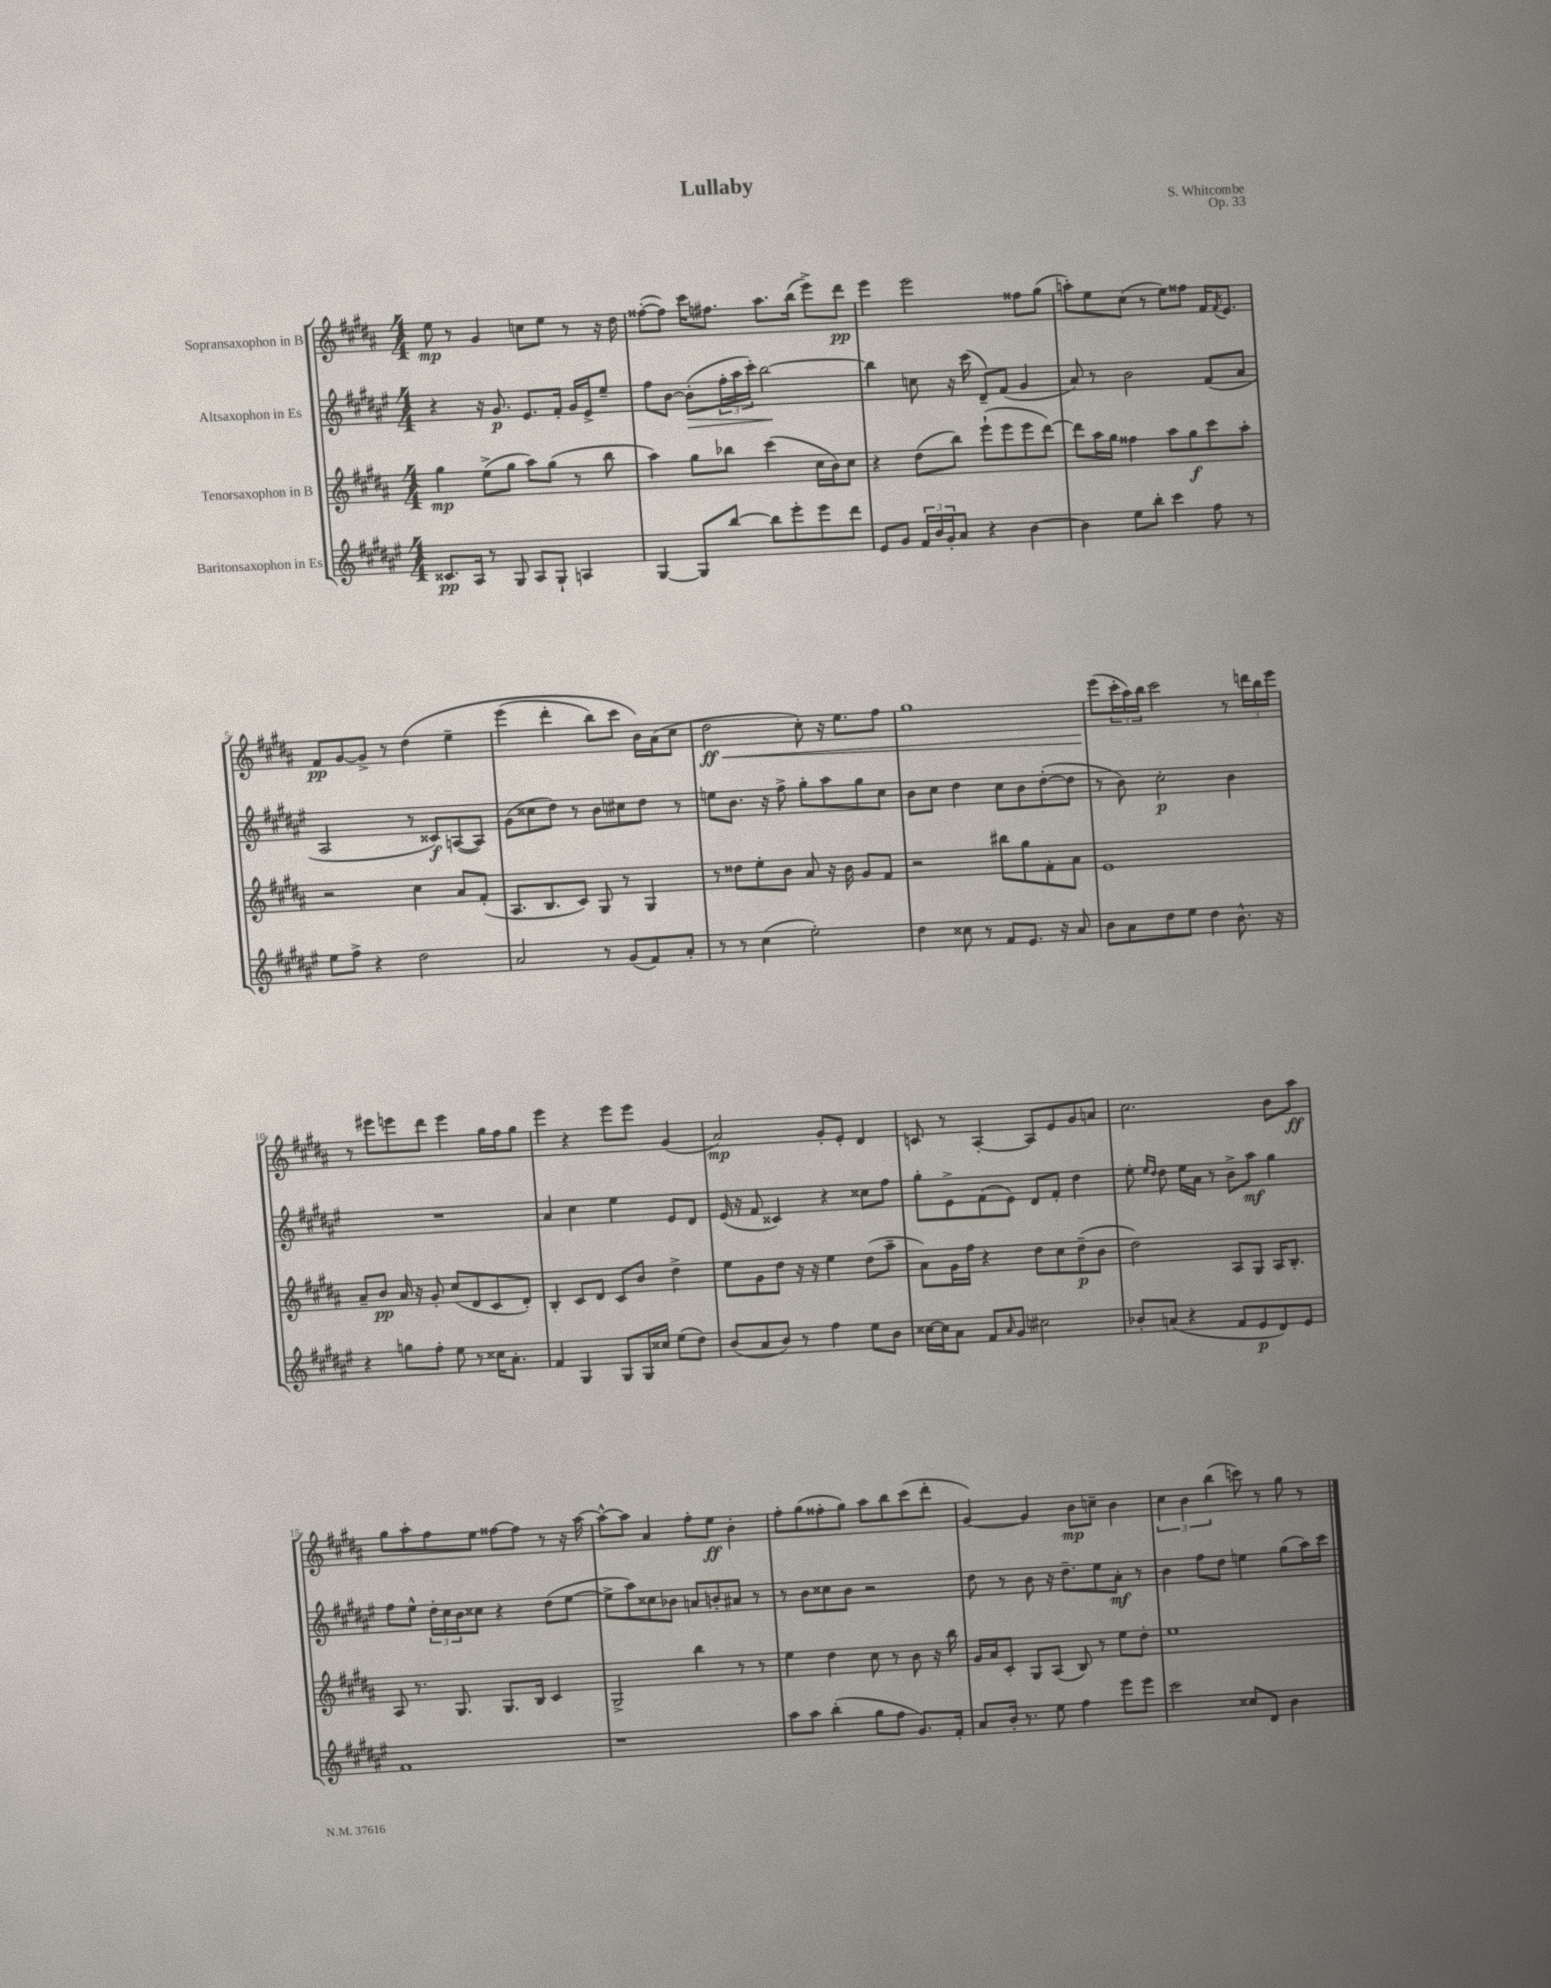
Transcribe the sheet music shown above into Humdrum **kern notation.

**kern	**kern	**kern	**kern
*staff4	*staff3	*staff2	*staff1
*clefG2	*clefG2	*clefG2	*clefG2
*k[f#c#g#d#a#e#]	*k[f#c#g#d#a#]	*k[f#c#g#d#a#e#]	*k[f#c#g#d#a#]
*M4/4	*M4/4	*M4/4	*M4/4
8.c##	4gg#	4r	8ee
.	.	.	8r
16A#	.	.	.
8r	(8ee^	16r	4g#
.	.	8.g#	.
8G#	8gg#	.	.
8A#	8aa#)	8.e#	8cc
8G#`	(8gg#	.	8ee
.	.	16f#'	.
4A	8r	16g#	8r
.	.	16e#^	.
.	8bb	8ee#~	16r
.	.	.	16dd#
=	=	=	=
[4G#	4aa#)	8ff#	([8ff##'
.	.	[8b	8ff##])
8G#]	8gg#	(8b']	16ccc#
.	.	.	8.ff#
[8bb	8bb-	24ff#'	.
.	.	24aa#	.
.	.	24ccc#')	.
8bb]	(4ccc#	[2bb	8.aa#
8eee#'	.	.	.
.	.	.	(16bb
8eee#	16cc#	.	8eee^)
.	16b)	.	.
8ddd#	8cc#	.	8ddd#
=	=	=	=
8e#	4r	4bb]	4eee
8g#	.	.	.
24f#	(8dd#	8cc	2eee
24b	.	.	.
24g#'	.	.	.
8a#	8bb)	16r	.
.	.	(16ccc#	.
4r	(8eee`	8d#~)	.
.	8eee	(8f#	.
[4b	8eee	4g#	8ff##
.	[8ddd#)	.	(8gg#
=	=	=	=
4b]	8ddd#]	8a#)	8aa')
.	16aa#	8r	8ee
.	16gg#	.	.
8ee#	4ff##	2b	(8cc#
8bb'	.	.	8r
4ccc#	8aa#	.	8ee)
.	8gg#	.	8ff##
8ff#	8ccc#	(8f#	16f#
.	.	.	8qf#
.	.	.	8.e
8r	8aa#'	8a#	.
=	=	=	=
8ee#	2r	2A#	8f#
8ff#^	.	.	[8g#
4r	.	.	8g#^]
.	.	.	8r
2dd#	4cc#	8r	&(4dd#
.	.	8c##)	.
.	8a#	([8A	4ee~
.	(8f#'	8A])	.
=	=	=	=
2a#	8.A#	(8g#	(4eee
.	.	8cc##	.
.	8.B	.	.
.	.	8dd#)	4ddd#'
.	8c#)	8r	.
8r	8G#	8b	8bb)
(8g#	8r	8cc#	8ccc#
8f#)	4G#	8dd#	16b&)
.	.	.	(16a#
8a#'	.	8r	8cc#
=	=	=	=
8r	8r	8ee	2dd#
8r	8dd##	8.b	.
(4cc#	8ee'	.	.
.	.	16r	.
.	8b	8ff#^	.
2ee#')	8a#	8gg#'	8cc#')
.	16r	8aa#	16r
.	16b	.	8.ee
.	8g#	8gg#	.
.	8f#	8cc#	8ff#
=	=	=	=
4dd#	2r	8b	1gg#
.	.	8cc#	.
8cc##	.	4dd#	.
8r	.	.	.
8f#	8bb#	8cc#	.
8.e#	8gg#	8b	.
.	8f#'	([8dd#'	.
16r	.	.	.
8a#	8a#	8dd#]	.
=	=	=	=
8b	1e	8r	(8eee
8a#	.	8b)	24ccc#'
.	.	.	24aa#)
.	.	.	24bb
8dd#	.	2cc#'	2ccc#
8ee#	.	.	.
4dd#	.	.	.
8.b^^	.	4b	8r
.	.	.	24ddd
.	.	.	24bb
16r	.	.	.
.	.	.	24eee
=	=	=	=
4r	8a#~	1r	8r
.	8b	.	8eee#
8gg	16a#	.	8eee
.	16r	.	.
8ff#'	8g#'	.	8ddd#
8ee#	(8cc#	.	4eee
8r	8d#	.	.
16cc##	8c#	.	16gg#
8.a#'	.	.	16ff#
.	8d#')	.	8gg#
=	=	=	=
4f#	4B'	4a#	4eee
4G#	8c#	4cc#	4r
.	8d#	.	.
8G#	8c#	4ee#	8eee
16G#	8b	.	8eee
16cc##	.	.	.
(8ee#	4dd#^	8e#	(4g#
8dd#)	.	8d#	.
=	=	=	=
(8b	8ee	(16e#	2a#)
.	.	16r	.
8a#	8g#	8f#	.
8b)	8dd#	4c##)	.
8r	16r	.	.
.	16r	.	.
4ff#	4ee	4r	8g#'
.	.	.	8e'
8ee#	(8dd#	8cc##	4d#
8b	8aa#~	8ff#	.
=	=	=	=
[16cc##	8a#)	8gg#'	8c
16cc##]	.	.	.
8a#	16g#	8e#^	8r
.	16ff#	.	.
8f#	4r	(8f#	[4A#'
16qqa#	.	.	.
8g#	.	8e#)	.
2cc#	8dd#	8d#	8A#]
.	8cc#	8f#'	8e
.	(8dd#~	4dd#	8g#
.	8b	.	8a
=	=	=	=
8b-'	2dd#)	8ee#'	2.cc#
.	.	16qqee#	.
.	.	16qqdd#	.
(8a	.	8dd#	.
4r	.	16ee#	.
.	.	16a#	.
.	.	8r	.
8f#	8A#	8b^	.
8e#	8G#	8aa#	.
8d#)	16A#	4gg#	8b
.	8.B'	.	.
8e#	.	.	8aa#
=	=	=	=
1f#	8A#	8ff#	8gg#
.	8.r	8ee#^^	8aa#'
.	.	24dd#'	8ff#
.	.	24cc#	.
.	8.G#	.	.
.	.	24b	.
.	.	8cc##	8ee
.	8.G#	4r	[8ff##
.	.	.	8ff##]
.	16B	.	.
.	4c#	(8dd#	8r
.	.	[8ee#	16r
.	.	.	[16aa#
=	=	=	=
1r	2G#^	8ee#^]	8aa#^^_
.	.	8aa#)	8aa#]
.	.	8cc##	4a#
.	.	8b-	.
.	4bb	8a	8ff#'
.	.	8b'	8ee
.	8r	8a#	4b'
.	8r	8r	.
=	=	=	=
8aa#	4ee	8r	8ff#'
8aa#	.	8b	(8gg#
(4bb'	4dd#	8cc##	8ff##'
.	.	8b	8gg#)
8gg#	8cc#	2r	8aa#
8ff#	8r	.	8bb
8.g#)	8b	.	(8ccc#
.	16r	.	8ddd#'
16f#'	16bb	.	.
=	=	=	=
8a#	16g#	8dd#	[4g#)
.	16a#	.	.
16b'	8c#'	8r	.
8.r	.	.	.
.	8G#	8b	4g#]
8ee#	(8A#	16r	.
.	.	8.dd#~	.
4ff#	8B)	.	8b
.	8r	8ee#	8cc~
8eee#	8ee	8a#'	4b
8eee#	8dd#'	8r	.
=	=	=	=
2ccc#	1ee	4b	6cc#
.	.	.	6b
.	.	8ff#	.
.	.	.	(6bb
.	.	8dd#	.
8cc##	.	4ee	8ccc)
8d#	.	.	8r
4b	.	(8gg#	8gg#
.	.	16aa#)	8r
.	.	16ccc#	.
==	==	==	==
*-	*-	*-	*-
